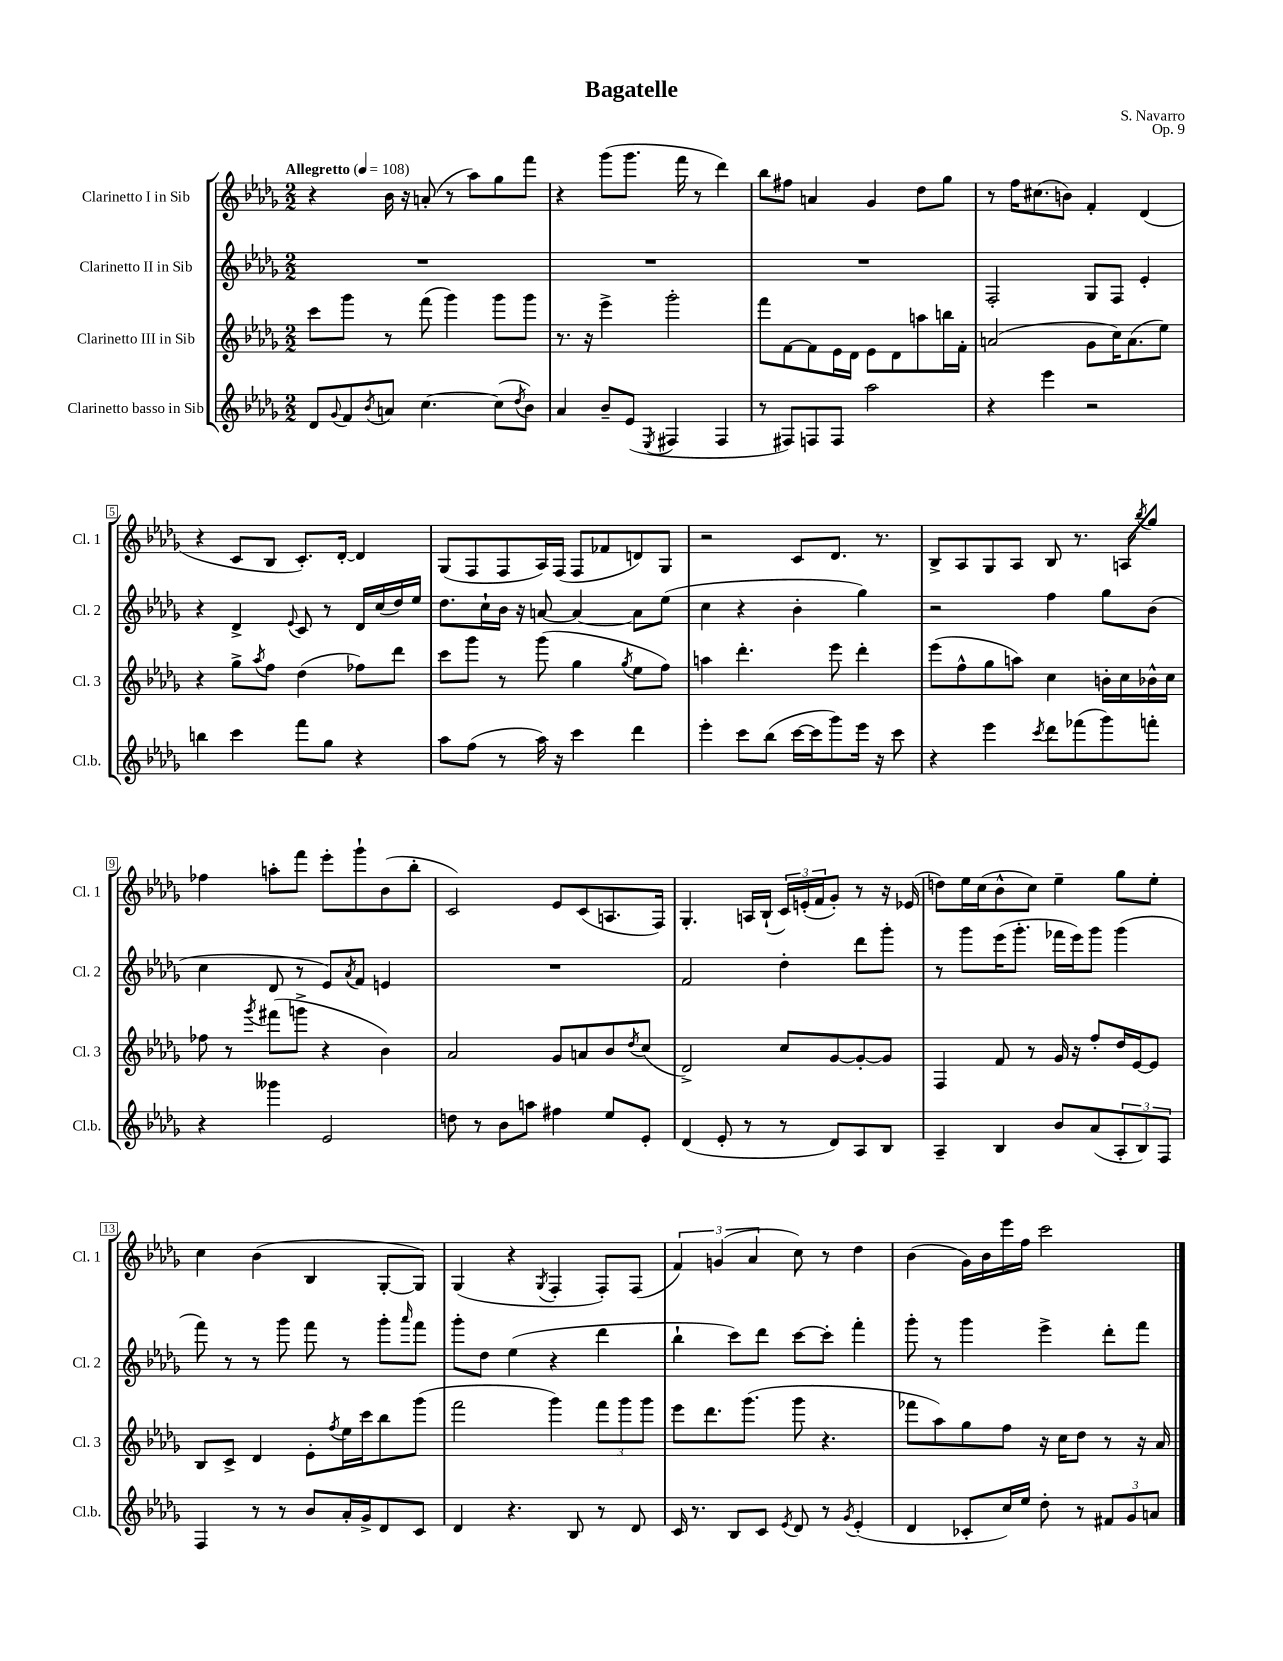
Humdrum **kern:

**kern	**kern	**kern	**kern
*part4	*part3	*part2	*part1
*staff4	*staff3	*staff2	*staff1
*I"Clarinetto basso in Sib	*I"Clarinetto III in Sib	*I"Clarinetto II in Sib	*I"Clarinetto I in Sib
*I'Cl.b.	*I'Cl. 3	*I'Cl. 2	*I'Cl. 1
*clefG2	*clefG2	*clefG2	*clefG2
*k[b-e-a-d-g-]	*k[b-e-a-d-g-]	*k[b-e-a-d-g-]	*k[b-e-a-d-g-]
*M2/2	*M2/2	*M2/2	*M2/2
*MM108	*MM108	*MM108	*MM108
=1	=1	=1	=1
!	!	!	!LO:TX:a:B:t=Allegretto
8d-/L	8ccc\L	1r	4r
8qqg-/	.	.	.
8f/	8ggg-\J	.	.
8qb-/	.	.	.
8an/J	8r	.	16b-\
.	.	.	16r
[4.cc\	(8fff\	.	(8an'/
.	4ggg-\)	.	8r
.	.	.	8aa-\L)
(8cc\L]	8ggg-\L	.	8gg-\
8qdd-/	.	.	.
8b-\J)	8ggg-\J	.	8fff\J
=2	=2	=2	=2
4a-/	8.r	1r	4r
.	16r	.	.
8b-~/L	4eee-^\	.	(8ggg-\L
(8e-/J	.	.	8.ggg-\J
8qE-/	.	.	.
4F#X/	2ggg-'\	.	.
.	.	.	16fff\
.	.	.	8r
4F#/	.	.	4ddd-\)
=3	=3	=3	=3
8r	8fff\L	1r	8bb-\L
8F#X/L)	[8f\	.	8ff#X\J
8Fn/	8f\]	.	4an/
8F/J	16e-\L	.	.
.	16d-\JJ	.	.
2aa-\	8e-\L	.	4g-/
.	8d-\	.	.
.	8aan\	.	8dd-\L
.	16bbn\L	.	8gg-\J
.	16f'\JJ	.	.
=4	=4	=4	=4
4r	(2an/	2F'/	8r
.	.	.	16ff\KL
.	.	.	(8.cc#X\
4eee-\	.	.	.
.	.	.	8bn\J)
2r	8g-\L	8G-/L	4f'/
.	16cc\K)	8F/J	.
.	(8.a\	.	.
.	.	4e-'/	(4d-/
.	8ee-\J)	.	.
!!LO:LB:g=z
=5	=5	=5	=5
4bbn\	4r	4r	4r
4ccc\	8gg-^\L	4d-^/	8c/L
.	8qaa-/	.	.
.	8ff\J	.	8B-/J
.	.	8qqe-/	.
8fff\L	(4dd-\	8c/	8.c'/L)
8gg-\J	.	8r	.
.	.	.	[16d-'/Jk
4r	8ff-X\L)	16d-/LL	4d-/]
.	.	(16cc/	.
.	8ddd-\J	16dd-/)	.
.	.	16ee-/JJ	.
=6	=6	=6	=6
8aa-\L	8ccc\L	8.dd-\L	(8G-/L
(8ff\J	8ggg-\J	.	8F/
.	.	16cc`\L	.
8r	8r	16b-\JJ	8F/
.	.	16r	.
16aa-\)	(8ggg-\	[8an/	16A-/L)
16r	.	.	(16F/JJ
4ccc\	4gg-\	4a/_	8F/L
.	.	.	8f-X/
.	8qgg-/	.	.
4ddd-\	8ee-\L	8a\L]	8dn/)
.	8ff\J)	(8ee-\J	8G-/J
=7	=7	=7	=7
4eee-'\	4aan\	4cc\	2r
8ccc\L	4.ddd-'\	4r	.
(8bb-\J	.	.	.
[16ccc\LL	.	4b-'\	8c/L
16ccc\J]	.	.	.
8ggg-\)	8eee-\	.	8.d-/J
16eee-\Jk	4ddd-'\	4gg-\)	.
16r	.	.	8.r
8ccc\	.	.	.
=8	=8	=8	=8
4r	(8eee-\L	2r	8B-^/L
.	8ff^^\	.	8A-/
4eee-\	8gg-\	.	8G-/
.	8aan\J)	.	8A-/J
8qccc/	.	.	.
8ddd-\L	4cc\	4ff\	8B-/
(8fff-X\	.	.	8.r
8ggg-\)	16bn'\LL	8gg-\L	.
.	16cc\	.	16An/KL
.	.	.	8qbb-/
8fffn'\J	16b-X^^\	(8b-\J	8gg-/J
.	16cc\JJ	.	.
!!LO:LB:g=z
=9	=9	=9	=9
4r	8ff-X\	4cc\	4ff-X\
.	8r	.	.
.	8qggg-/	.	.
4ggg--X\	(8fff#X\L	8d-/	8aan'\L
.	8gggn^\J	8r	8fff\J
2e-/	4r	8e-/L)	8eee-'\L
.	.	8qa-/	.
.	.	8f/J	8ggg-`\
.	4b-\)	4en/	(8b-\
.	.	.	8bb-'\J
=10	=10	=10	=10
8ddn\	2a-/	1r	2c/)
8r	.	.	.
8b-\L	.	.	.
8aan\J	.	.	.
4ff#X\	8g-/L	.	8e-/L
.	8an/	.	(8c/
8ee-/L	8b-/	.	8.An/
.	8qdd-/	.	.
8e-'/J	(8cc/J	.	.
.	.	.	16F/Jk)
=11	=11	=11	=11
(4d-/	2d-^/)	2f/	4.G-'/
8e-'/	.	.	.
8r	.	.	16An/LL
.	.	.	(16B-`/JJ
8r	8cc/L	4dd-'\	24c/LL)
.	.	.	(24en'/
.	.	.	24f/J
8d-/L)	[8g-/	.	8g-'/J)
8A-/	8g-'/_	8ddd-\L	8r
8B-/J	8g-/J]	8ggg-'\J	16r
.	.	.	(16e-X/
=12	=12	=12	=12
4A-~/	4F/	8r	8ddn\L)
.	.	8ggg-\L	16ee-\L
.	.	.	(16cc\J
4B-/	8f/	(16eee-\K	8b-^^\
.	.	8.ggg-'\J	.
.	8r	.	8cc\J)
8b-/L	16g-/	16fff-X\LL	4ee-~\
.	16r	16eee-\J)	.
(8a-/	8ff'/L	8ggg-\J	.
12A-'/	16dd-/L	(4ggg-\	8gg-\L
.	[16e-/J	.	.
12B-/)	.	.	.
.	8e-/J]	.	8ee-'\J
12F/J	.	.	.
!!LO:LB:g=z
=13	=13	=13	=13
4F/	8B-/L	8fff\)	4cc\
.	8c^/J	8r	.
8r	4d-/	8r	(4b-\
8r	.	8ggg-\	.
8b-/L	8e-'\L	8fff\	4B-/
.	8qff/	.	.
16a-'/L	16ee-\L	8r	.
16g-^/J	16ccc\J	.	.
8d-/	8bb-\	8ggg-'\L	[8G-'/L
.	.	16qqaaa-/	.
8c/J	(8ggg-\J	8fff\J	8G-/J])
=14	=14	=14	=14
4d-/	2fff\	8ggg-'\L	(4G-/
.	.	8dd-\J	.
4.r	.	(4ee-\	4r
.	.	.	8qG-/
.	4ggg-\)	4r	4F'/
8B-/	.	.	.
8r	12fff\L	4ddd-\	8F'/L)
.	12ggg-\	.	.
8d-/	.	.	(8F/J
.	12ggg-\J	.	.
=15	=15	=15	=15
16c/	8eee-\L	4bb-`\	6f/)
8.r	.	.	.
.	8.ddd-\	.	.
.	.	.	(6gn/
8B-/L	.	8ccc\L)	.
.	(8.ggg-\J	.	.
.	.	.	6a-/
8c/J	.	8ddd-\J	.
8qe-/	.	.	.
8d-/	8ggg-\	[8ccc\L	8cc\)
8r	4.r	8ccc'\J]	8r
8qg-/	.	.	.
(4e-'/	.	4fff'\	4dd-\
=16	=16	=16	=16
4d-/	8fff-X\L	8ggg-'\	(4b-\
.	8aa-\)	8r	.
8c-X'/L	8gg-\	4ggg-\	16g-\LL)
.	.	.	16b-\
16cc/L)	8ff\J	.	16eee-\
16ee-/JJ	.	.	16ff\JJ
8dd-'\	16r	4eee-^\	2ccc\
.	16cc\KL	.	.
8r	8dd-\J	.	.
12f#X/L	8r	8ddd-'\L	.
12g-/	.	.	.
.	16r	8fff\J	.
12an/J	.	.	.
.	16a-/	.	.
==	==	==	==
*-	*-	*-	*-
